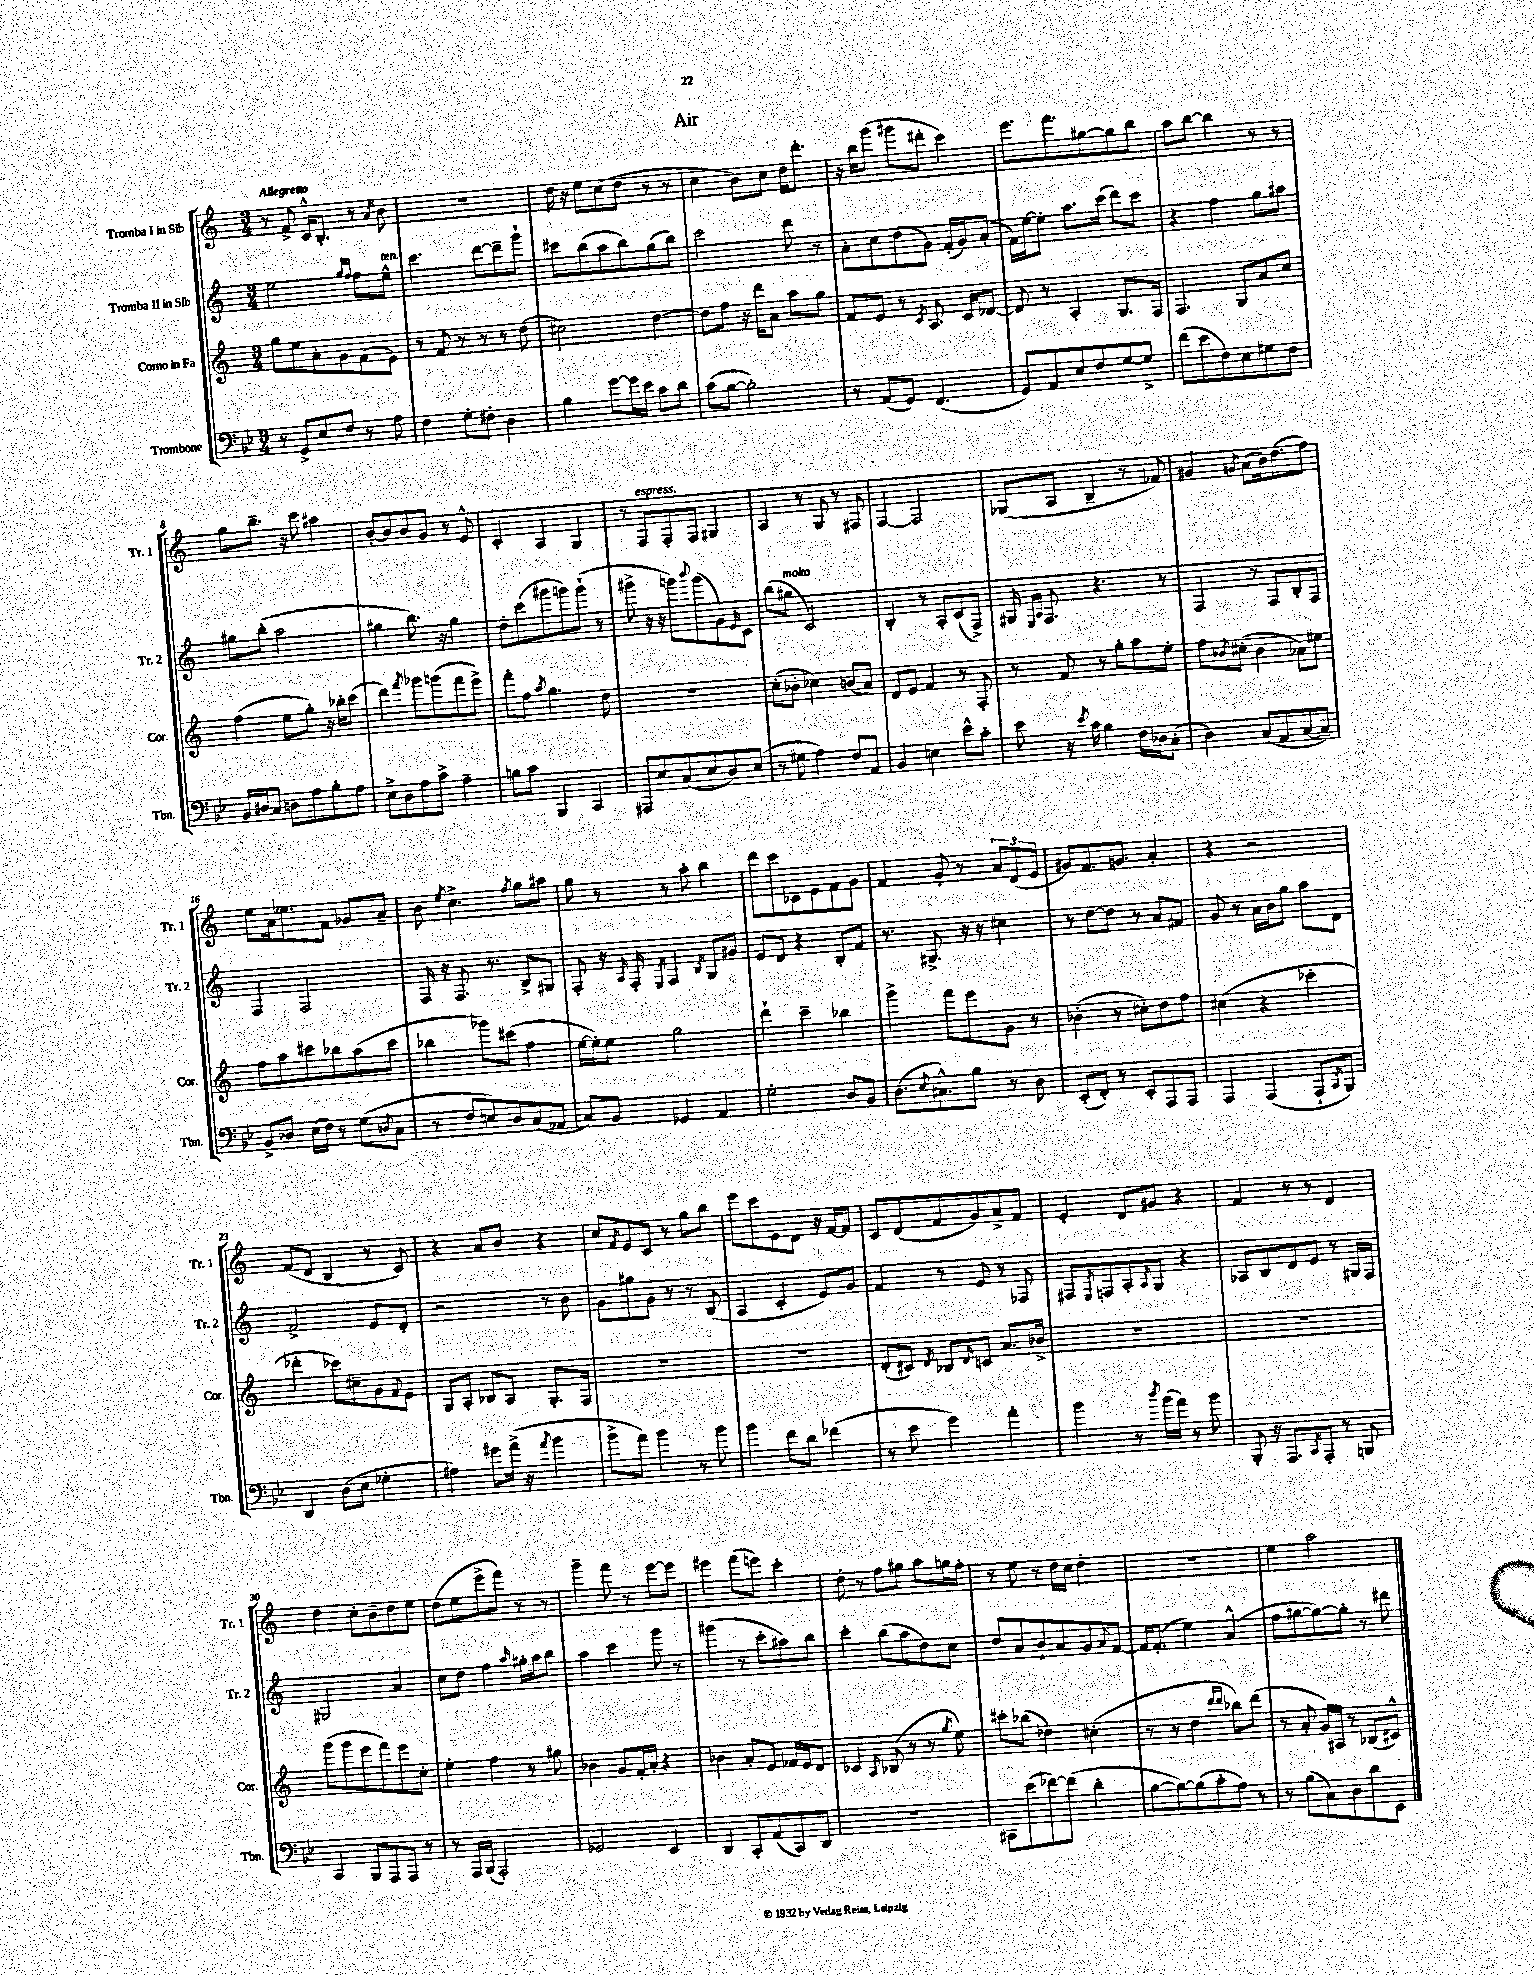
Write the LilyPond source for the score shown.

\header { title = "Air" }
<<
\new StaffGroup <<
\new Staff = "s0" \with { instrumentName = "Tromba I in Sib" shortInstrumentName = "Tr. 1" } {
    \clef treble \key c \major \numericTimeSignature \time 3/4 \tempo "Allegretto"
    r8 f'8-> c'16-^ b8.-. r8 \acciaccatura { a'8 } b'8 |
    R2. |
    d''16 r16 e''8 c''8( d''8 r8 r8 |
    c''4 b'8) c''8 d''16 d'''8.-. |
    r16 b''16 g'''8( gis'''8 dis'''8-. c'''4) |
    e'''8. f'''8. gis''8~ gis''8 b''8 |
    a''8 b''8~ b''4 r8 r8 |
    g''8 b''8.-- r16 c'''8 ais''4 |
    b'8~-. b'8 b'8 g'8 r8 e'8-^ |
    c'4-. a4 g4 |
    r8 f8^\markup { \italic "espress." } f8-. f8 gis4 |
    a4 r8 g8 r8 fis8 |
    f4~ f2 |
    ges8( a8 b4-- r8 fes'8) |
    gis'4 \acciaccatura { g'8 } a'8( b'16) d''8.( f''8) |
    e''8 a'16 ees''8. f'8 ges'8 a'8-- |
    b'8 \acciaccatura { e''8 } c''4.-> \acciaccatura { f''8 } g''8 ais''8 |
    g''8 r8 r8 a''8-. b''4 |
    d'''8 c'''8 ces'8 e'8 f'8 g'8 |
    f'4 g'8-. r8 \tuplet 3/2 { a'8 d'8( e'8 } |
    gis'8) f'8. g'8. a'4-. |
    r4 r2 |
    f'8( d'8 b4 r8 c'8) |
    r4 a'8 b'8 r4 |
    c''8 \acciaccatura { f'8 } e'8 c'8 r8 g''8 b''8 |
    e'''8 c'''8 e'8 d'8 r16 f'16~ f'8 |
    c'8 d'8( f'8 g'8) a'8-> f'8 |
    e'4-. d'8 gis'8 r4 |
    f'4 r8 r8 d'4 |
    d''4 c''8-. b'8-- d''8 e''8 |
    d''8( e''8 e'''8-> f'''8) r8 r8 |
    g'''4-- f'''8 r8 e'''8~ e'''8 |
    eis'''4 f'''8( e'''8) c'''4-. |
    d''8-. r8 f''8 gis''8 a''8 g''16 f''16-. |
    r8 e''8 r8 d''16 c''16 d''4-. |
    R2. |
    e''4 a''2 \bar "|." |
}
\new Staff = "s1" \with { instrumentName = "Tromba II in Sib" shortInstrumentName = "Tr. 2" } {
    \clef treble \key c \major \numericTimeSignature \time 3/4
    e''2 \grace { g''16 f''16 } f''8 e''8-^^\markup { \italic "ten." } |
    c'''4. d'''8~ d'''8-- g'''8-! |
    cis'''8 b''8( a''8 b''8) g''8( b''8) |
    c'''2 d'''8 r8 |
    a'8-. c''8 d''8( g'8) f'16-.( g'16) a'8-.( |
    f'16) e''16~ e''8-. a''8. c'''16( d'''8) c'''8 |
    r4 f''4 g''8 ais''8 |
    gis''8 b''8-.( a''2 |
    gis''4 b''8.) r16 gis''4 |
    d''8-. c'''8( gis'''8 g'''8) g'''8-!( r8 |
    gis'''8-> r16 r16 g'''8) \appoggiatura { b'''8 } g'''8( g'8) \grace { e'16 } c'8 |
    b''8( gis''8^\markup { \italic "molto" } c'2) |
    b4-. r8 a8-. c'8( f8->) |
    gis16 \grace { e16 a16 } f8. r4. r8 |
    f4 r8 f8 b8-. f8 |
    f4 f2 |
    f16 r16 f8. r8. b8-> gis8 |
    f8-. r16 \grace { a16 } f16-. \acciaccatura { e8 } f4 \acciaccatura { b8 } g8 gis'8 |
    e'8 d'8 r4 b8-. f'8 |
    r8. gis8.-> r16 r16 cis''4 |
    r8 d''8~ d''8 r8 a'8 fis'8 |
    g'8 r8 a'16 b'16 g''8 a''8 d'8 |
    f'2-> e'8 d'8-. |
    r2 r8 b'8 |
    g'8 gis''8 g'8 r8 r8 b8( |
    a4 c'4-. e'8) g'8 |
    f'4 r8 e'8 r8 fes8 |
    fis8 \acciaccatura { e8 } f8 a8-. \acciaccatura { a8 } g8 r4 |
    aes8 b8 d'8 e'8 r8 gis16 f16 |
    gis2 a'4 |
    c''8 d''8 f''4 \grace { a''16 } gis''16-. a''16 b''8 |
    a''4 c'''4 g'''8 r8 |
    gis'''4( r8 c'''8-. ais''8) b''8 |
    c'''4-. b''8( a''8 d''8) c''8 |
    d''8 a'8 b'8-! a'8 g'8 \appoggiatura { a'8 } f'8~ |
    f'16 f'8.-.( e''4) a'4-^( |
    f''8 gis''8~ gis''8~) gis''8-. r8 dis'''8 \bar "|." |
}
\new Staff = "s2" \with { instrumentName = "Corno in Fa" shortInstrumentName = "Cor." } {
    \clef treble \key c \major \numericTimeSignature \time 3/4
    g''8 e''8 a'8-. g'8 f'8( e'8) |
    r8 f'8 r8 r8 r8 d''8( |
    cis''2) d''4~ |
    d''8 f''8 r16 d'''16 a'8 a''8 g''8 |
    f'8 e'8 r8 \acciaccatura { c'8 } a8. c'16 des'8~ |
    des'8 r8 a4-. g8. f16 |
    f4. g8 a'8 c''8 |
    f''4( e''8 g''8-.) r16 bes''16-. c'''8( |
    d'''4) \acciaccatura { f'''8 } ges'''8 g'''8( f'''8 e'''8->) |
    f'''8-. f''8 \acciaccatura { a''8 } g''4. d''8 |
    R2. |
    c''8-.( bes'8-. ces''4) b'8( a'8) |
    d'8 e'8 f'4 r8 f8-. |
    r8 f'8 r8 g''8-. a''8 e''8-. |
    f''8 \acciaccatura { bes'8 } cis''8-.( bes'4 aes'8) eis''8 |
    f''8 a''8 cis'''8 bes''8 a''8( cis'''8 |
    bes''4 ges'''8) cis'''8( f''4 |
    e''16~ e''16-.) e''8 g''2 |
    d'''4-! c'''4-- bes''4 |
    g'''4-> f'''8 e'''8 g'8 r8 |
    bes'4-.( r8 cis''8-.) d''8 f''8 |
    cis''4( r4 ces'''4-. |
    des'''4-. ces'''8) cis''8-- g'8 \appoggiatura { f'8 } e'8 |
    g8 a8-. bes8 a8 g8.-. f16 |
    R2. |
    R2. |
    d'8-.( cis'8) \acciaccatura { d'8 } bes8 \grace { d'16 } c'8 a'8. bes'16-> |
    R2. |
    R2. |
    g'''8( g'''8 e'''8 f'''8) e'''8 c''8-. |
    e''4-. f''4 r8 gis''8 |
    bes'4 g'8 f'16-. a'16-. r4 |
    bes'4 a'8-. e'8 fes'16 e'16 d'8 |
    ces'4 \appoggiatura { a8 } bes8( r8 r8 \acciaccatura { g''8 } e''8) |
    cis'''8-. bes''8( des''4) cis''4-.( |
    r8 r8 d''4 \grace { d'''16 d'''16 } bes''8) d'''8( |
    r8 a'8-. g'16) ais16 r8 bes8( cis'8-^) \bar "|." |
}
\new Staff = "s3" \with { instrumentName = "Trombone" shortInstrumentName = "Tbn." } {
    \clef bass \key bes \major \numericTimeSignature \time 3/4
    r8 g,8-> ees8 f8 r8 a8 |
    f4 g8-. fis8-. d4 |
    bes4 g'8~ g'16 ees'16 c'8 d'8 |
    c'8( bes8~ bes2-.) |
    r8 a,8( g,8) f,4.( |
    g,8) a,8 ees8 f8 g8~ g8-> |
    f'8( ees'8 f8) ees8 gis8 f8 |
    bes,16 dis16 c8 d8 a8 bes8-. a8 |
    ees8-> d8 a8 c'8-> a4-- |
    b8 c'8 bes,,4 c,4 |
    ais,,8 ees8 c8( ees8 d8) ees8( |
    r8 gis8 a4) f8 a,8 |
    bes,4 e4 ees'8-^ c'8-. |
    ees'8 r16 \acciaccatura { ees'8 } c'16 bes4 f16 des16 c8-.( |
    d4) c8( a,8 c8~ c8--) |
    bes,8-> des8 ees16( f16) r8 g8( \acciaccatura { d8 } c8 |
    r8 f8 e8) d8 c8( aes,8 |
    c8) bes,8 ges,4 a,4 |
    g2-. d8 bes,8 |
    d8.( \appoggiatura { ees8 } cis8.-^) bes8 r8 d8 |
    ees,8-.( f,8-.) r8 ees,8-. a,,8 a,,8 |
    a,,4 a,,4( a,,8-! \acciaccatura { c,8 } bes,,8) |
    d,4 d8( ees8 ges4-. |
    ais4) gis'8 a'16->( r16 \acciaccatura { a'8 } bes'4 |
    bes'8-> a'8) bes'4 r8 bes'8 |
    bes'4 f'8 d'8 fes'4( |
    r8 ees'8 g'4) a'4-. |
    bes'4 r8 \acciaccatura { d''8 } bes'16( a'16) r8 bes'8 |
    bes,,8-. r16 a,,8. \acciaccatura { c,8 } a,,8-. r8 b,,8 |
    c,4 bes,,8 a,,8 a,,8 r8 |
    r8 a,,16 bes,,16( a,,2-.) |
    ges,2 ees,4 |
    d,4 c,8-. a,8( c,8) d,8 |
    R2. |
    cis,8 ees'8( fes'8~) fes'8( d'4-. |
    bes8~ bes8~) bes8( c'8-. a8) r8 |
    r8 bes8( c8) d8 d'8 ees,8 \bar "|." |
}
>>
>>
